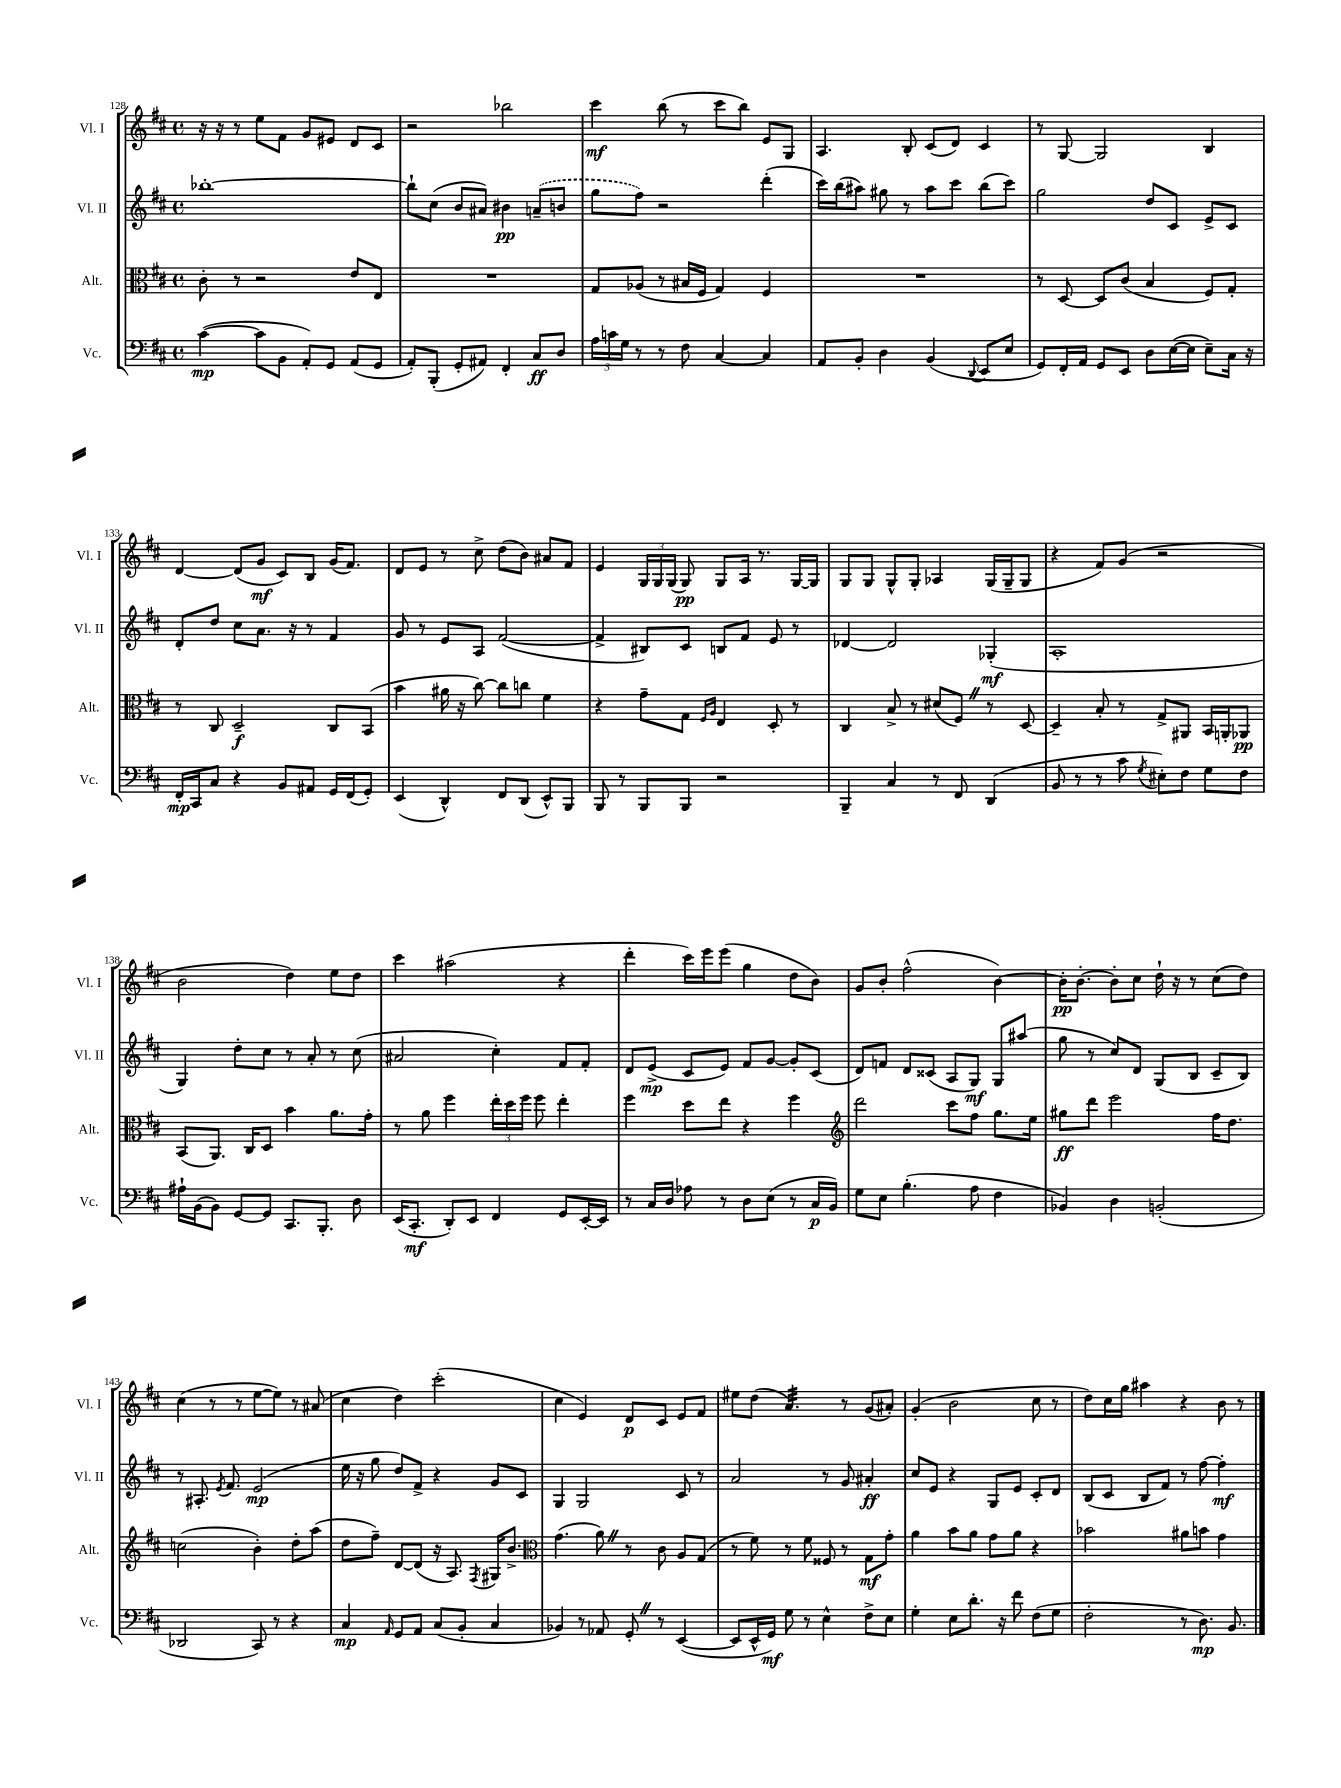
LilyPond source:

<<
\new StaffGroup <<
\new Staff = "s0" \with { instrumentName = "Vl. I" shortInstrumentName = "Vl. I" } {
    \clef treble \key d \major \defaultTimeSignature \time 4/4
    \autoBeamOff r16 r16 r8 e''8[ fis'8] g'8[ eis'8] d'8[ cis'8] |
    r2 bes''2 |
    cis'''4\mf b''8( r8 cis'''8[ b''8]) e'8[ g8] |
    a4. b8-. cis'8[( d'8]) cis'4 |
    r8 g8~ g2 b4 |
    d'4~ d'8[( g'8]\mf cis'8[) b8] g'16[( fis'8.]) |
    d'8[ e'8] r8 cis''8-> d''8[( b'8]) ais'8[ fis'8] |
    e'4 \tuplet 3/2 { g16[ g16 g16]( } g8\pp) g8[ a16] r8. g16[~ g16] |
    g8[ g8] g8[-^ g8]-. aes4 g16[( g16-- g8] |
    r4 fis'8[) g'8]( r2 |
    b'2 d''4) e''8[ d''8] |
    cis'''4 ais''2( r4 |
    d'''4-. cis'''16[) e'''16 e'''8]( g''4 d''8[ b'8]) |
    g'8[ b'8]-. fis''2-^( b'4~) |
    b'16[-.\pp b'8.]~-. b'8[-. cis''8] d''16-! r16 r8 cis''8[( d''8]) |
    cis''4( r8 r8 e''8[~ e''8]) r8 ais'8( |
    cis''4 d''4) cis'''2-.( |
    cis''4 e'4) d'8[\p cis'8] e'8[ fis'8] |
    eis''8[ d''8]( a'4.:32) r8 g'8[( ais'8]-.) |
    g'4-.( b'2 cis''8 r8 |
    d''8[) cis''16 g''16] ais''4 r4 b'8 r8 \bar "|." |
}
\new Staff = "s1" \with { instrumentName = "Vl. II" shortInstrumentName = "Vl. II" } {
    \clef treble \key d \major \defaultTimeSignature \time 4/4
    \autoBeamOff bes''1~-. |
    bes''8[-! cis''8]( b'8[ ais'8]) bis'4\pp \once \slurDashed a'8[--( b'8] |
    g''8[ fis''8]) r2 d'''4-.( |
    cis'''16[) b''16( ais''8]) gis''8 r8 ais''8[ cis'''8] b''8[( cis'''8]) |
    g''2 d''8[ cis'8] e'8[-> cis'8] |
    d'8[-. d''8] cis''8[ a'8.] r16 r8 fis'4 |
    g'8 r8 e'8[ a8] fis'2~( |
    fis'4-> bis8[) cis'8] b8[ fis'8] e'8 r8 |
    des'4~ des'2 ges4-.\mf( |
    a1-. |
    g4) d''8[-. cis''8] r8 a'8-. r8 cis''8( |
    ais'2 cis''4-.) fis'8[ fis'8]-. |
    d'8[ e'8]->\mp( cis'8[ e'8]) fis'8[ g'8]~ g'8[-. cis'8]( |
    d'8[) f'8] d'8[ cisis'8]( a8[ g8]\mf) g8[ ais''8]( |
    g''8 r8 cis''8[) d'8] g8[( b8] cis'8[-- b8]) |
    r8 ais8.-. \acciaccatura { e'8 } fis'8. e'2\mp( |
    e''16 r16 g''8 d''8[) fis'8]-> r4 g'8[ cis'8] |
    g4 g2 cis'8 r8 |
    a'2 r8 g'8 ais'4-.\ff |
    cis''8[ e'8] r4 g8[ e'8] cis'8[-. d'8] |
    b8[( cis'8] b8[ fis'8]) r8 fis''8~ fis''4-.\mf \bar "|." |
}
\new Staff = "s2" \with { instrumentName = "Alt." shortInstrumentName = "Alt." } {
    \clef alto \key d \major \defaultTimeSignature \time 4/4
    \autoBeamOff cis'8-. r8 r2 e'8[ e8] |
    R1 |
    g8[ aes8]( r8 bis16[ fis16] g4) fis4 |
    R1 |
    r8 d8~ d8[ cis'8]( b4 fis8[) g8]-. |
    r8 cis8 d2--\f cis8[ b,8]( |
    b'4 ais'16 r16 cis''8~) cis''8[ c''8] fis'4 |
    r4 g'8[-- g8] \grace { fis16[ a16] } e4 d8-. r8 |
    cis4 b8-> r8 dis'8[( fis8]) \once \override BreathingSign.text = \markup { \musicglyph "scripts.caesura.straight" } \breathe r8 d8~ |
    d4-- b8-. r8 g8[-> ais,8] b,16[ a,16-. aes,8]\pp |
    b,8[( a,8.]) cis16[ d8] b'4 a'8.[ g'16]-. |
    r8 a'8 fis''4 \tuplet 3/2 { e''16[-. d''16 fis''16] } fis''8 e''4-. |
    fis''4 d''8[ e''8] r4 fis''4 |
    \clef treble d'''2 cis'''8[ fis''8] g''8.[ e''16] |
    gis''8[\ff d'''8] e'''2 fis''16[ d''8.] |
    c''2( b'4-.) d''8[-. a''8]( |
    d''8[ fis''8]--) d'8[~ d'8]( r16 a8.) \acciaccatura { fis8 } gis16[ b'8.]-> |
    \clef alto g'4.( a'8) \once \override BreathingSign.text = \markup { \musicglyph "scripts.caesura.straight" } \breathe r8 cis'8 a8[ g8]( |
    r8 fis'8) r8 fis'8 fisis8 r8 g8[\mf g'8]-. |
    a'4 b'8[ a'8] g'8[ a'8] r4 |
    bes'2 ais'8[ b'8] g'4 \bar "|." |
}
\new Staff = "s3" \with { instrumentName = "Vc." shortInstrumentName = "Vc." } {
    \clef bass \key d \major \defaultTimeSignature \time 4/4
    \autoBeamOff cis'4~\mp( cis'8[ b,8] a,8[-.) g,8] a,8[( g,8] |
    a,8[-.) b,,8]-.( g,8[-. ais,8]) fis,4-. cis8[\ff d8] |
    \tuplet 3/2 { a16[ c'16 g16] } r8 r8 fis8 cis4~ cis4 |
    a,8[ b,8]-. d4 b,4( \appoggiatura { d,8 } e,8[ e8] |
    g,8[) fis,16-. a,16] g,8[ e,8] d8[ e16~( e16] e8[--) cis16] r16 |
    fis,16[-.\mp cis,16 cis8] r4 b,8[ ais,8] g,16[ fis,16( g,8]-.) |
    e,4( d,4-^) fis,8[ d,8]( e,8[-^) b,,8] |
    b,,8 r8 b,,8[ b,,8] r2 |
    b,,4-- cis4 r8 fis,8 d,4( |
    b,8 r8 r8 cis'8 \acciaccatura { g8 } eis8[-.) fis8] g8[ fis8] |
    ais16[-! b,16( b,8]) g,8[~ g,8] cis,8.[ b,,8.]-. d8 |
    e,16[( cis,8.]-.\mf d,8[-.) e,8] fis,4 g,8[ e,16~-. e,16] |
    r8 cis16[ d16] aes8 r8 d8[ e8]( r8 cis16[\p b,16]) |
    g8[ e8] b4.-.( a8 fis4 |
    bes,4) d4 b,2-.( |
    des,2 cis,8) r8 r4 |
    cis4\mp \grace { a,16 } g,8[ a,8] cis8[( b,8]-. cis4 |
    bes,4) r8 aes,8 g,8-. \once \override BreathingSign.text = \markup { \musicglyph "scripts.caesura.straight" } \breathe r8 e,4~( |
    e,8[ e,16-^ g,16]\mf) g8 r8 e4-^ fis8[-> e8] |
    g4-. e8[ d'8.]-. r16 fis'8 fis8[( g8] |
    fis2-. r8 d8.\mp) b,8. \bar "|." |
}
>>
>>
\layout { \context { \Score currentBarNumber = #128 } }
